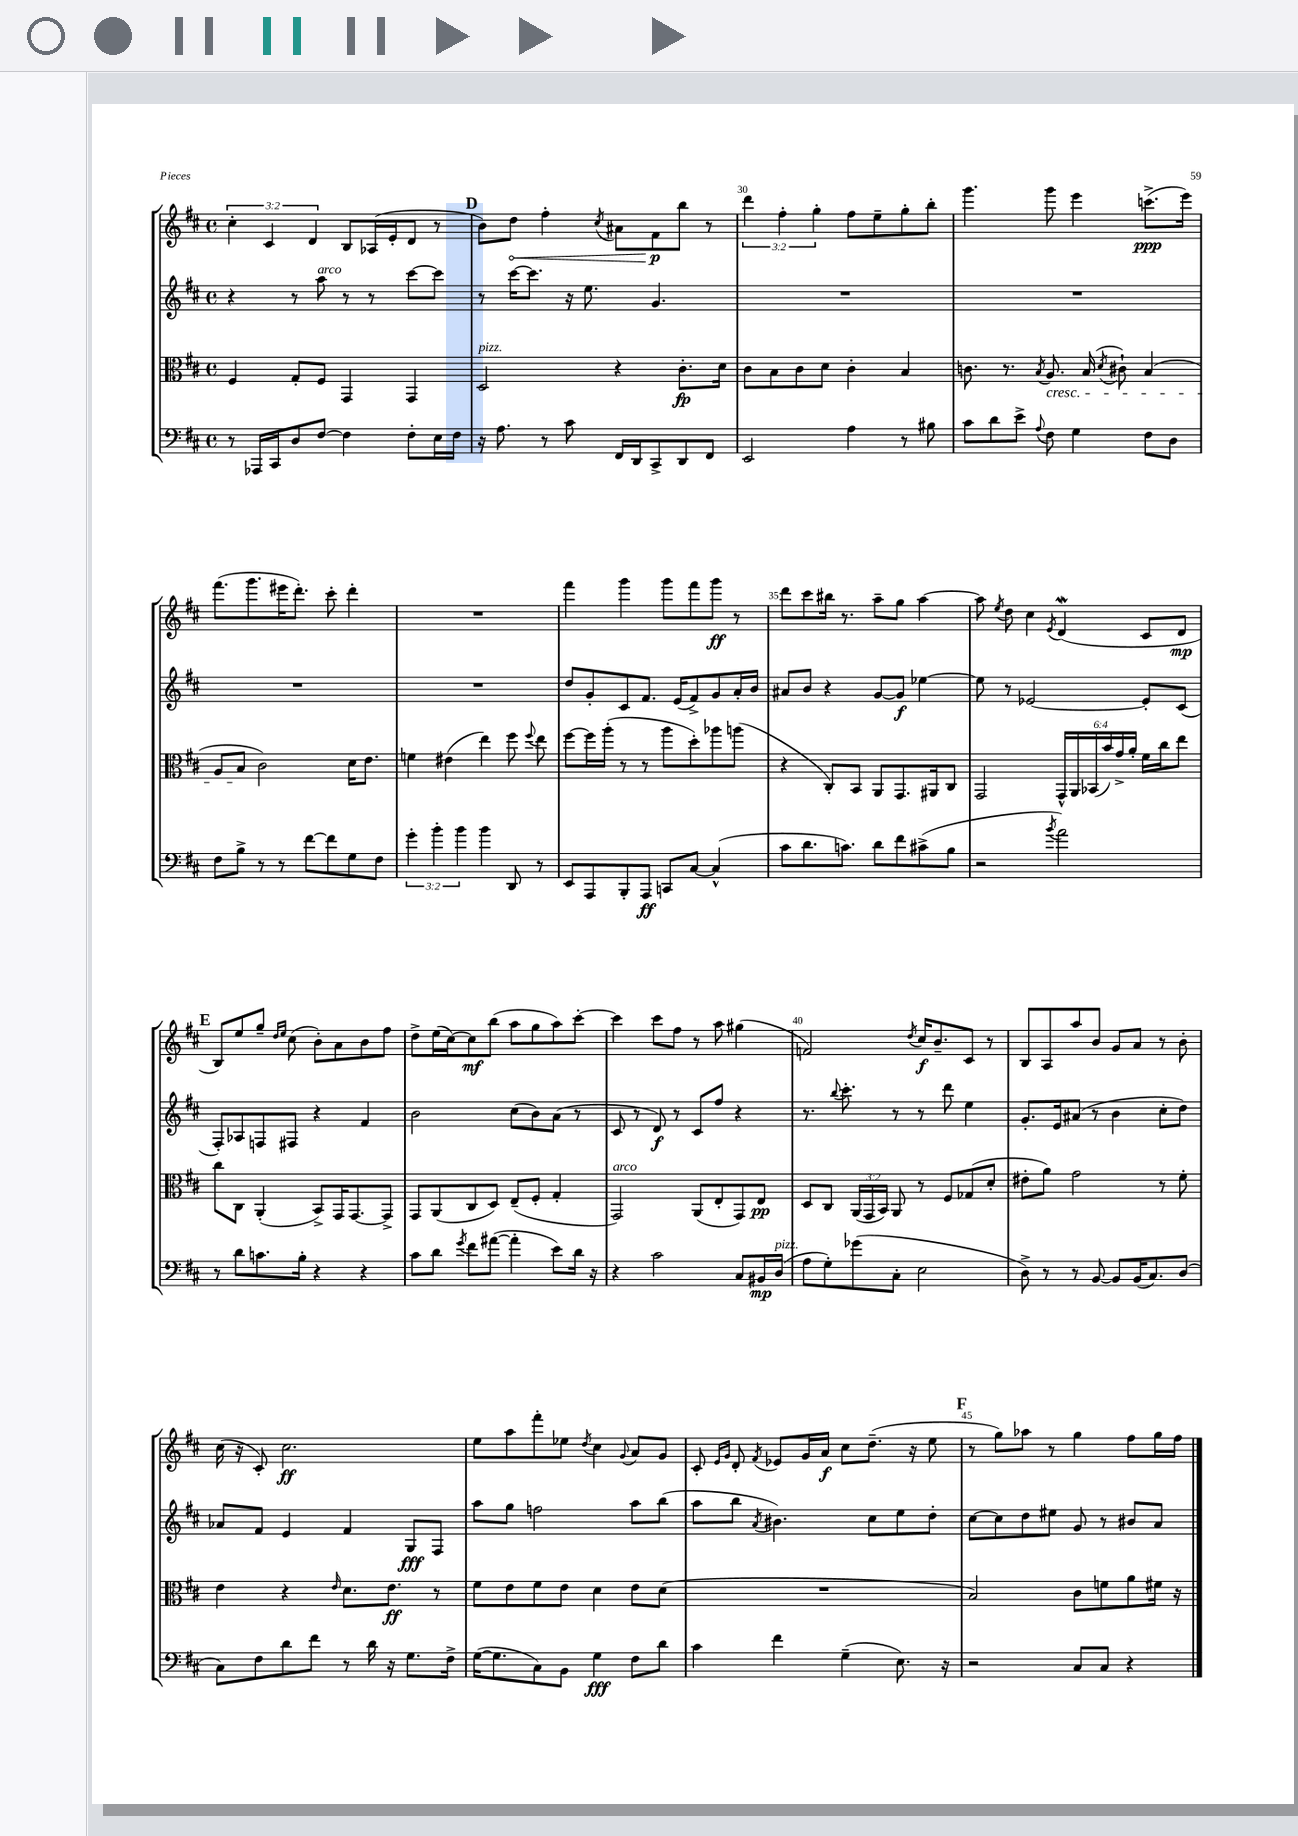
<<
\new StaffGroup <<
\new Staff = "s0" {
    \clef treble \key d \major \defaultTimeSignature \time 4/4 \override Staff.TupletNumber.text = #tuplet-number::calc-fraction-text
    \autoBeamOff \tuplet 3/2 { cis''4-. cis'4 d'4 } b8[ aes16( e'16-. d'8] r8 |
    \mark \markup { \bold "D" } b'8[) \once \override Hairpin.circled-tip = ##t d''8]\< fis''4-. \acciaccatura { cis''8 } ais'8[ fis'8\p\! b''8] r8 |
    \tuplet 3/2 { d'''4 fis''4-. g''4-. } fis''8[ e''8-- g''8-. b''8]-. |
    g'''4. g'''8 e'''4 c'''8.[->\ppp( e'''16]) |
    fis'''8.[( g'''8. eis'''16 d'''8.]-.) cis'''8-. d'''4-. |
    R1 |
    fis'''4 g'''4 g'''8[ fis'''8 g'''8]\ff r8 |
    d'''8[ cis'''8 bis''16] r8. a''8[-- g''8] a''4~ |
    a''8 \acciaccatura { e''8 } d''8 cis''4 \acciaccatura { e'8 } d'4\mordent( cis'8[ d'8]\mp |
    \mark \markup { \bold "E" } b8[) e''8 g''8]-- \grace { d''16[ e''16] } cis''8( b'8[-.) a'8 b'8 fis''8] |
    d''8[-> e''16( cis''16~) cis''8\mf b''8]( a''8[ g''8 a''8) cis'''8]~-. |
    cis'''4 cis'''8[ fis''8] r8 a''8 gis''4( |
    f'2) \acciaccatura { d''8 } cis''16[\f b'8.-- cis'8] r8 |
    b8[ a8 a''8 b'8] g'8[ a'8] r8 b'8-. |
    cis''16( r16 cis'8-.) cis''2.\ff |
    e''8[ a''8 fis'''8-. ees''8] \acciaccatura { d''8 } cis''4 \appoggiatura { g'8 } a'8[ g'8] |
    cis'8-. \grace { e'16[ g'16] } d'8-. \acciaccatura { fis'8 } ees'8[ g'16 a'16]\f cis''8[ d''8.]--( r16 e''8 |
    \mark \markup { \bold "F" } r8 g''8[) aes''8] r8 g''4 fis''8[ g''16 fis''16] \bar "|." |
}
\new Staff = "s1" {
    \clef treble \key d \major \defaultTimeSignature \time 4/4
    \autoBeamOff r4 r8 a''8^\markup { \italic "arco" } r8 r8 cis'''8[~ cis'''8] |
    \mark \markup { \bold "D" } r8 cis'''16[~ cis'''8.] r16 e''8. g'4. |
    R1 |
    R1 |
    R1 |
    R1 |
    d''8[ g'8-. cis'8 fis'8.] e'16[( fis'8->) g'8 a'16-. b'16] |
    ais'8[ b'8] r4 g'8[~ g'8]\f ees''4~ |
    ees''8 r8 ees'2~ ees'8[-. cis'8]( |
    \mark \markup { \bold "E" } fis8[-.) aes8 f8 fis8] r4 fis'4 |
    b'2 cis''8[( b'8) a'8]( r8 |
    cis'8 r8 d'8\f) r8 cis'8[ fis''8] r4 |
    r8. \appoggiatura { b''8 } cis'''8.-. r8 r8 d'''8 e''4 |
    g'8.[-. e'16 ais'8]( r8 b'4 cis''8[-. d''8]) |
    aes'8[ fis'8] e'4 fis'4 g8[\fff fis8] |
    a''8[ g''8] f''2 a''8[ b''8]( |
    a''8[ b''8] \acciaccatura { a'8 } bis'4.) cis''8[ e''8 d''8]-. |
    \mark \markup { \bold "F" } cis''8[~ cis''8 d''8 eis''8] g'8 r8 bis'8[ a'8] \bar "|." |
}
\new Staff = "s2" {
    \clef alto \key d \major \defaultTimeSignature \time 4/4 \override Staff.TupletNumber.text = #tuplet-number::calc-fraction-text
    \autoBeamOff fis4 g8[-. fis8] g,4 g,4 |
    \mark \markup { \bold "D" } d2^\markup { \italic "pizz." } r4 cis'8.[-.\fp d'16] |
    cis'8[ b8 cis'8 d'8] cis'4-. b4 |
    c'8. r8. \acciaccatura { b8 } a8.\cresc b16( \acciaccatura { d'8 } cis'8-!) b4( |
    a8[ b8]\! cis'2) d'16[ e'8.] |
    f'4 eis'4( e''4) fis''8 \appoggiatura { fis''8 } e''8 |
    fis''8[~ fis''16 a''16]-.( r8 r8 a''8[ d''8-.) aes''8 a''8]( |
    r4 cis8[-.) b,8] a,8[ g,8. ais,16 cis8] |
    g,2 \tuplet 6/4 { g,16[-^ a,16 bes,16( b'16) g'16-> a'16]-. } fis'16[ cis''16 e''8] |
    \mark \markup { \bold "E" } cis''8[ cis8] a,4-.( b,8[->) g,16 g,8.~ g,8]-> |
    g,8[ a,8( cis8 d8]) e8[--( fis8]-. g4-. |
    g,2^\markup { \italic "arco" }) a,8[( e8-. g,8) e8]\pp |
    d8[ cis8] \tuplet 3/2 { a,16[( g,16 b,16]) } a,8 r8 fis8[ ges8( d'8]-. |
    eis'8[-. a'8]) g'2 r8 fis'8-. |
    e'4 r4 \grace { e'16 } d'8.[ e'8.]\ff r8 |
    fis'8[ e'8 fis'8 e'8] d'4 e'8[ d'8]( |
    R1 |
    \mark \markup { \bold "F" } b2) cis'8[ f'8 a'8 fis'16] r16 \bar "|." |
}
\new Staff = "s3" {
    \clef bass \key d \major \defaultTimeSignature \time 4/4 \override Staff.TupletNumber.text = #tuplet-number::calc-fraction-text
    \autoBeamOff r8 aes,,16[ cis,16 d8 fis8]~ fis4 fis8[-. e16 fis16] |
    \mark \markup { \bold "D" } r16 a8. r8 cis'8 fis,16[ d,16 cis,8-> d,8 fis,8] |
    e,2 a4 r8 bis8 |
    cis'8[ d'8 e'8]-> \appoggiatura { a8 } fis8 g4 fis8[ d8] |
    fis8[ b8]-> r8 r8 fis'8[~ fis'8 g8 fis8] |
    \tuplet 3/2 { g'4-. b'4-. b'4 } b'4 d,8 r8 |
    e,8[ a,,8 b,,8-. a,,8]\ff c,8[ cis8]~ cis4-^( |
    cis'8[ d'8. c'8.]) d'8[ fis'8 cis'8->( b8] |
    r2 \acciaccatura { b'8 } a'2) |
    \mark \markup { \bold "E" } r8 d'8[ c'8. b16]-. r4 r4 |
    cis'8[ d'8] \acciaccatura { g'8 } fis'8[ ais'8]~( ais'4-. e'8[) d'16] r16 |
    r4 cis'2 cis8[ bis,16\mp d16]^\markup { \italic "pizz." }( |
    a8[ g8-.) ges'8( cis8]-. e2 |
    d8->) r8 r8 b,8~ b,8[ b,16( cis8.) d8]( |
    cis8[) fis8 d'8 fis'8] r8 d'16 r16 g8.[ fis16]-> |
    g16[~( g8. cis8) b,8] g4\fff fis8[ d'8] |
    cis'4 fis'4 g4--( e8.) r16 |
    \mark \markup { \bold "F" } r2 cis8[ cis8] r4 \bar "|." |
}
>>
>>
\layout { \context { \Score currentBarNumber = #28 \override BarNumber.break-visibility = ##(#f #t #t) barNumberVisibility = #(every-nth-bar-number-visible 5) } }
